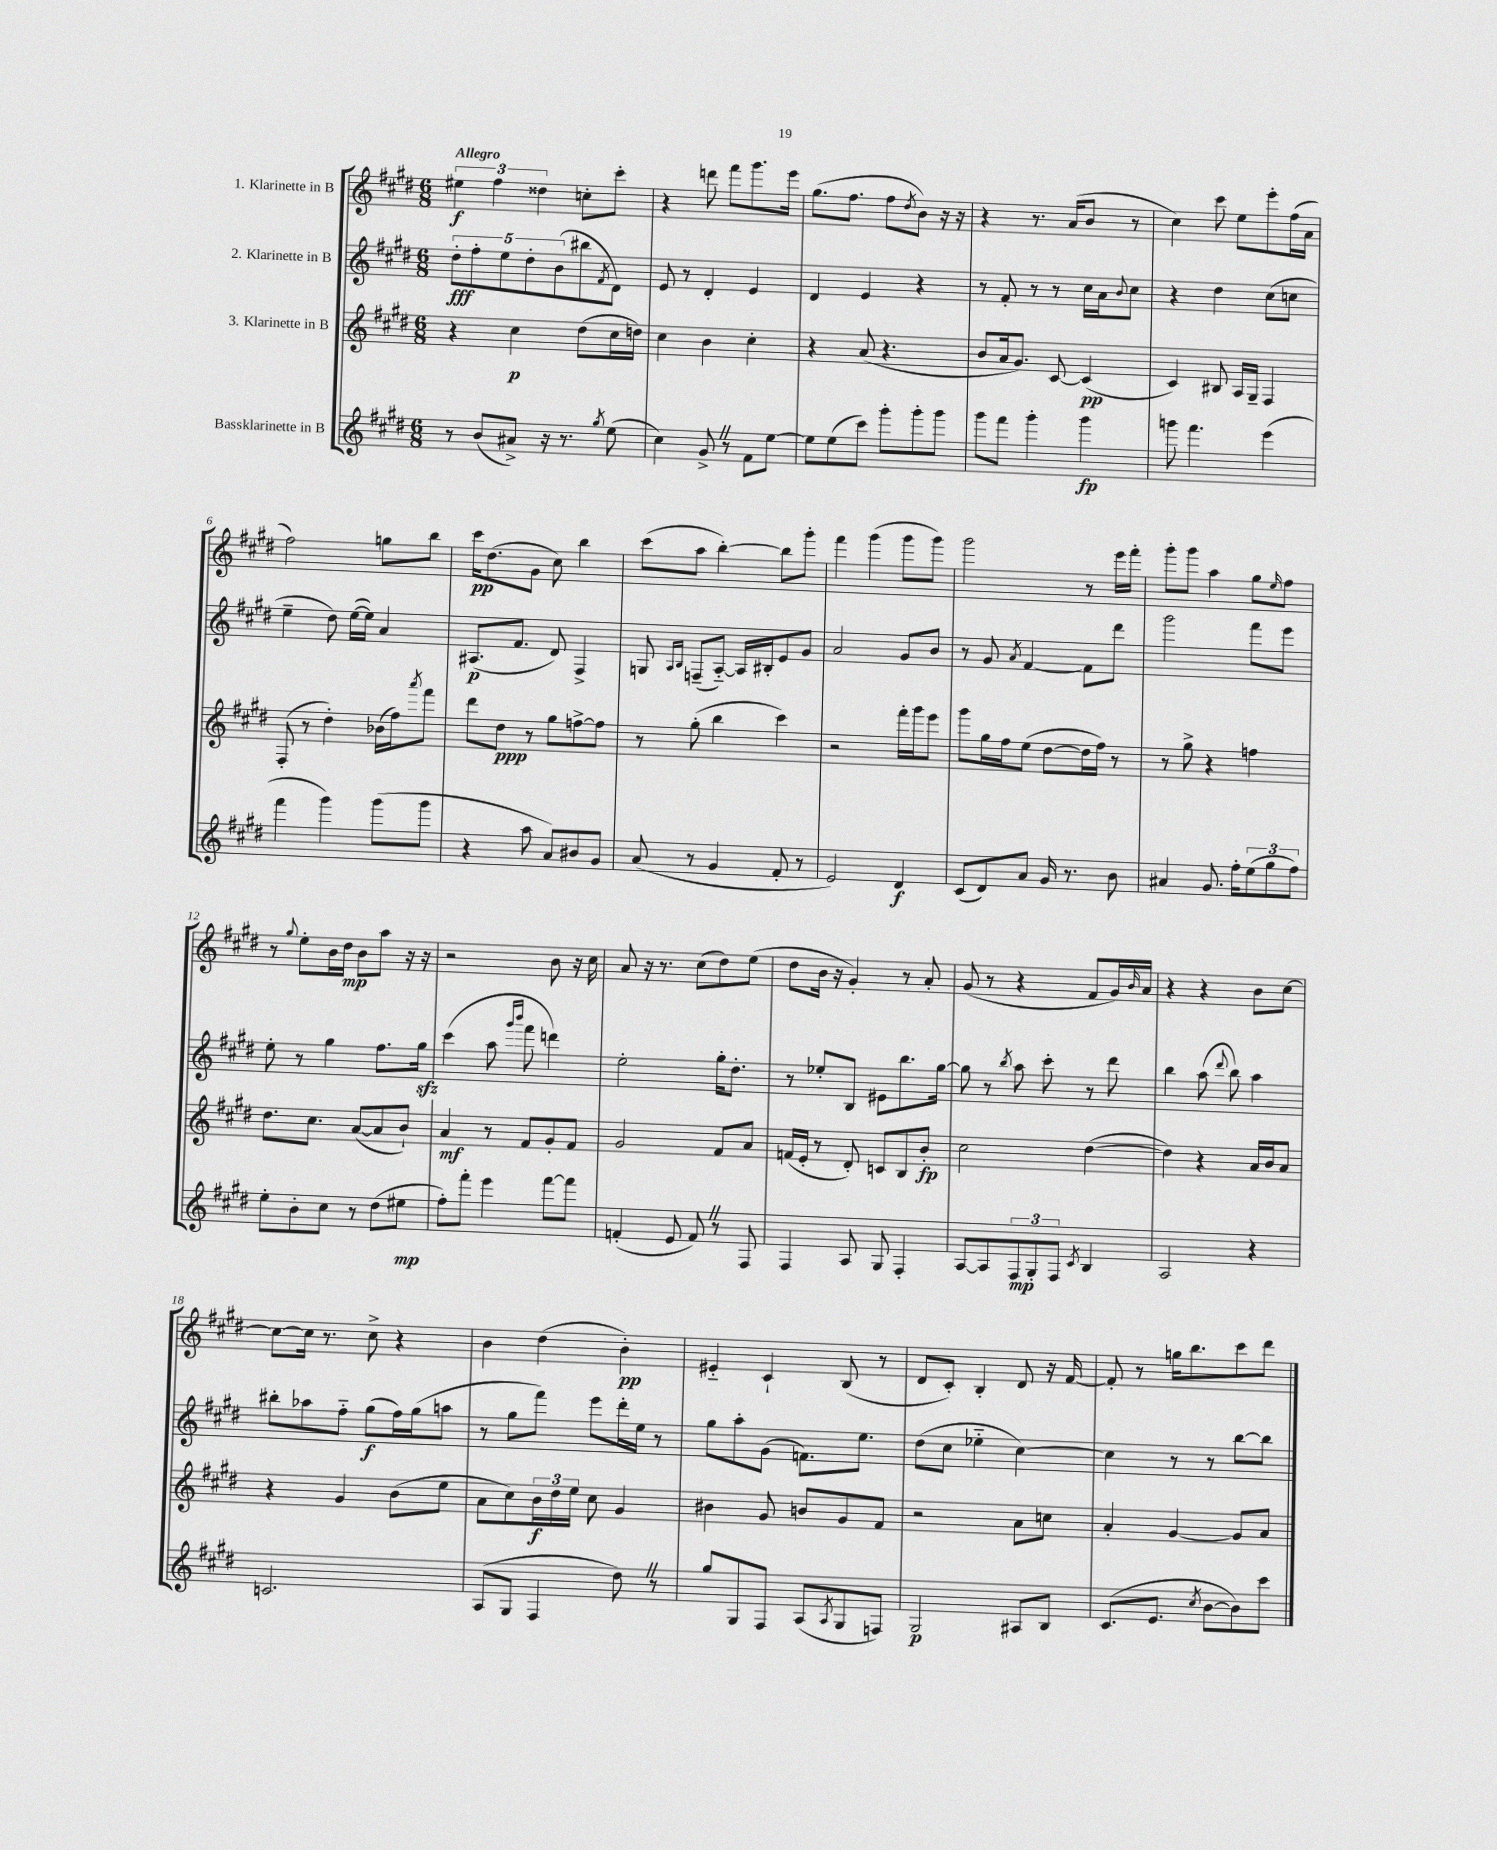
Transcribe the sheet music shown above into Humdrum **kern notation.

**kern	**dynam	**kern	**dynam	**kern	**dynam	**kern	**dynam
*part4	*part4	*part3	*part3	*part2	*part2	*part1	*part1
*staff4	*staff4	*staff3	*staff3	*staff2	*staff2	*staff1	*staff1
*I"Bassklarinette in B	*	*I"3. Klarinette in B	*	*I"2. Klarinette in B	*	*I"1. Klarinette in B	*
*clefG2	*	*clefG2	*	*clefG2	*	*clefG2	*
*k[f#c#g#d#]	*	*k[f#c#g#d#]	*	*k[f#c#g#d#]	*	*k[f#c#g#d#]	*
*M6/8	*	*M6/8	*	*M6/8	*	*M6/8	*
=1	=1	=1	=1	=1	=1	=1	=1
!	!	!	!	!	!	!LO:TX:a:B:t=Allegro	!
8r	.	4r	.	10dd#'\L	fff	6ee#X\	f
.	.	.	.	10ff#'\	.	.	.
(8b/L	.	.	.	.	.	.	.
.	.	.	.	.	.	6ff#\	.
.	.	.	.	10ee\	.	.	.
8a#X^/J)	.	4cc#\	p	.	.	.	.
.	.	.	.	10dd#'\	.	.	.
.	.	.	.	.	.	6dd##X\	.
16r	.	.	.	.	.	.	.
.	.	.	.	(10b\	.	.	.
8.r	.	.	.	.	.	.	.
.	.	(8dd#\L	.	8bb#X\	.	8ccn'\L	.
8qgg#/	.	.	.	8qf#/	.	.	.
(8ee\	.	16cc#\L	.	8d#\J)	.	8ccc#'\J	.
.	.	16ddn\JJ)	.	.	.	.	.
=2	=2	=2	=2	=2	=2	=2	=2
4cc#\)	.	4cc#\	.	8e/	.	4r	.
.	.	.	.	8r	.	.	.
8g#^Z/	.	4b\	.	4d#'/	.	8dddn\	.
8r	.	.	.	.	.	8fff#\L	.
8f#\L	.	4cc#'\	.	4e/	.	8.ggg#\	.
[8ee\J	.	.	.	.	.	.	.
.	.	.	.	.	.	16eee\Jk	.
=3	=3	=3	=3	=3	=3	=3	=3
8ee\L]	.	4r	.	4d#/	.	(8.gg#\L	.
(8ee\	.	.	.	.	.	.	.
.	.	.	.	.	.	8.ff#\J	.
8ccc#\J)	.	(8a/	.	4e/	.	.	.
8ggg#'\L	.	4.r	.	.	.	8ff#\L	.
.	.	.	.	.	.	8qdd#/	.
8ggg#'\	.	.	.	4r	.	8b\J)	.
8ggg#\J	.	.	.	.	.	16r	.
.	.	.	.	.	.	16r	.
=4	=4	=4	=4	=4	=4	=4	=4
8ggg#\L	.	8b/L	.	8r	.	4r	.
8fff#\J	.	16a/k	.	8f#'/	.	.	.
.	.	8.g#/J)	.	.	.	.	.
4ggg#'\	.	.	.	8r	.	8.r	.
.	.	[8c#/	.	8r	.	.	.
.	.	.	.	.	.	(16a/KL	.
4ggg#\	fp	(4c#/]	pp	16cc#\LL	.	8b/J	.
.	.	.	.	16a\J	.	.	.
.	.	.	.	8qqb/	.	.	.
.	.	.	.	8cc#\J	.	8r	.
=5	=5	=5	=5	=5	=5	=5	=5
8gggn\	.	4c#/)	.	4r	.	4cc#\)	.
4.fff#\	.	.	.	.	.	.	.
.	.	8B#X/	.	4dd#\	.	8ccc#\	.
.	.	16A/LL	.	.	.	8ee\L	.
.	.	16G#~/JJ	.	.	.	.	.
(4eee\	.	4F#/	.	(8cc#\L	.	8eee'\	.
.	.	.	.	8ccn\J	.	(16ff#\L	.
.	.	.	.	.	.	16a\JJ	.
!!LO:LB:g=z
=6	=6	=6	=6	=6	=6	=6	=6
4fff#\	.	(8F#'/	.	4ee~\	.	2ff#\)	.
.	.	8r	.	.	.	.	.
4ggg#\)	.	4dd#'\)	.	8dd#\)	.	.	.
.	.	.	.	([16ee\LL	.	.	.
.	.	.	.	16ee\JJ])	.	.	.
(8ggg#\L	.	(16b-X\LL	.	4a/	.	8ggn\L	.
.	.	16ff#\J)	.	.	.	.	.
.	.	8qaaa/	.	.	.	.	.
8ggg#\J	.	8fff#\J	.	.	.	8bb\J	.
=7	=7	=7	=7	=7	=7	=7	=7
4r	.	8ddd#\L	.	(8.A#X/L	p	16ccc#\KL	pp
.	.	.	.	.	.	(8.dd#\	.
.	.	8dd#\J	ppp	.	.	.	.
.	.	.	.	8.f#/J	.	.	.
8aa\	.	8r	.	.	.	8g#\J	.
8a/L)	.	8gg#\L	.	8d#/)	.	8cc#\)	.
8b#X/	.	[8ffn^\	.	4F#^/	.	4bb\	.
8g#/J	.	8ff\J]	.	.	.	.	.
=8	=8	=8	=8	=8	=8	=8	=8
(8a/	.	8r	.	8Gn/	.	(8ccc#\L	.
.	.	.	.	16qqA/LL	.	.	.
.	.	.	.	16qqB/JJ	.	.	.
8r	.	(8gg#'\	.	(8Fn~/L	.	8aa\J	.
4g#/	.	4bb\	.	[8A/J)	.	[4bb'\)	.
.	.	.	.	16A/LL]	.	.	.
.	.	.	.	16B#X'/J	.	.	.
8f#'/	.	4ccc#\)	.	8e/	.	8bb\L]	.
8r	.	.	.	8g#/J	.	8ggg#'\J	.
=9	=9	=9	=9	=9	=9	=9	=9
2e/)	.	2r	.	2a/	.	4fff#\	.
.	.	.	.	.	.	(4ggg#\	.
4d#/	f	16fff#'\LL	.	8g#/L	.	8ggg#\L	.
.	.	16ggg#\J	.	.	.	.	.
.	.	8eee\J	.	8b/J	.	8ggg#\J)	.
=10	=10	=10	=10	=10	=10	=10	=10
(8c#/L	.	8ggg#\L	.	8r	.	2ggg#\	.
8d#/)	.	16gg#\L	.	8g#/	.	.	.
.	.	16ff#\J	.	.	.	.	.
.	.	.	.	8qa/	.	.	.
8a/J	.	(8ee\J	.	[4f#/	.	.	.
16g#/	.	[8dd#\L	.	.	.	.	.
8.r	.	.	.	.	.	.	.
.	.	16dd#\L]	.	8f#\L]	.	8r	.
.	.	16ff#\JJ)	.	.	.	.	.
8b\	.	8r	.	8ddd#\J	.	16eee\LL	.
.	.	.	.	.	.	16fff#'\JJ	.
=11	=11	=11	=11	=11	=11	=11	=11
4a#X/	.	8r	.	2ggg#\	.	8ggg#'\L	.
.	.	8gg#^\	.	.	.	8ggg#\J	.
8.g#/	.	4r	.	.	.	4aa\	.
16ff#'\KL	.	.	.	.	.	.	.
(12ee\	.	4ffn\	.	8fff#\L	.	8gg#\L	.
12gg#\	.	.	.	.	.	.	.
.	.	.	.	.	.	16qqee/	.
.	.	.	.	8eee\J	.	8ff#\J	.
12ff#\J)	.	.	.	.	.	.	.
!!LO:LB:g=z
=12	=12	=12	=12	=12	=12	=12	=12
8ee'\L	.	8.dd#\L	.	8ee'\	.	8r	.
.	.	.	.	.	.	8qqgg#/	.
8b'\	.	.	.	8r	.	8ee'\L	.
.	.	8.cc#\J	.	.	.	.	.
8cc#\J	.	.	.	4gg#\	.	16b\L	.
.	.	.	.	.	.	16dd#\JJ	mp
8r	.	([8a/L	.	.	.	8b\L	.
(8dd#\L	.	8a/]	.	8.ff#\L	.	8aa\J	.
8ee#X\J	mp	8b`/J)	.	.	.	16r	.
.	.	.	.	16gg#zz\Jk	.	16r	.
=13	=13	=13	=13	=13	=13	=13	=13
8ff#'\L)	.	4a/	mf	(4ccc#\	.	2r	.
8fff#'\J	.	.	.	.	.	.	.
4eee\	.	8r	.	8aa\	.	.	.
.	.	.	.	16qqggg#/LL	.	.	.
.	.	.	.	16qqbbb/JJ	.	.	.
.	.	8f#/L	.	8fff#\	.	.	.
[8fff#\L	.	8g#'/	.	4dddn\)	.	8b\	.
8fff#\J]	.	8f#/J	.	.	.	16r	.
.	.	.	.	.	.	16cc#\	.
=14	=14	=14	=14	=14	=14	=14	=14
(4fn'/	.	2g#/	.	2ee'\	.	8a/	.
.	.	.	.	.	.	16r	.
.	.	.	.	.	.	8.r	.
8e/	.	.	.	.	.	.	.
8fZ/)	.	.	.	.	.	(8cc#\L	.
8r	.	8f#/L	.	16gg#'\KL	.	8dd#\)	.
.	.	.	.	8.dd#'\J	.	.	.
8F#/	.	8a/J	.	.	.	(8ee\J	.
=15	=15	=15	=15	=15	=15	=15	=15
4F#/	.	(16fn/LL	.	8r	.	8dd#\L	.
.	.	16e'/JJ	.	.	.	.	.
.	.	8r	.	8ee-X'/L	.	16b\Jk	.
.	.	.	.	.	.	16r	.
8A/	.	8d#'/)	.	8B/J	.	4g#'/)	.
8G#/	.	8cn/L	.	8e#X\L	.	.	.
4F#'/	.	8B/	.	8.bb\	.	8r	.
.	.	8b'/J	fp	.	.	8a'/	.
.	.	.	.	[16gg#\Jk	.	.	.
=16	=16	=16	=16	=16	=16	=16	=16
[8A/L	.	2cc#\	.	8gg#\]	.	(8g#/	.
8A/]	.	.	.	8r	.	8r	.
.	.	.	.	8qbb/	.	.	.
12F#/	mp	.	.	8aa\	.	4r	.
12G#'/	.	.	.	.	.	.	.
.	.	.	.	8ccc#'\	.	.	.
12F#/J	.	.	.	.	.	.	.
8qc#/	.	.	.	.	.	.	.
4B/	.	([4dd#\	.	8r	.	8f#/L	.
.	.	.	.	8ddd#\	.	16g#/L)	.
.	.	.	.	.	.	16qqb/	.
.	.	.	.	.	.	16a/JJ	.
=17	=17	=17	=17	=17	=17	=17	=17
2A/	.	4dd#\])	.	4bb\	.	4r	.
.	.	4r	.	(8aa\	.	4r	.
.	.	.	.	8qqddd#/	.	.	.
.	.	.	.	8bb\)	.	.	.
4r	.	16a/LL	.	4aa\	.	8b\L	.
.	.	16b/J	.	.	.	.	.
.	.	8a/J	.	.	.	[8cc#\J	.
!!LO:LB:g=z
=18	=18	=18	=18	=18	=18	=18	=18
2.cn/	.	4r	.	8bb#X'\L	.	8cc#\L_	.
.	.	.	.	8aa-X\	.	16cc#\Jk]	.
.	.	.	.	.	.	8.r	.
.	.	4g#/	.	8ff#\J	.	.	.
.	.	.	.	(8gg#\L	f	8cc#^\	.
.	.	(8b\L	.	16ff#\L)	.	4r	.
.	.	.	.	(16gg#\J	.	.	.
.	.	8ee\J	.	8aan\J	.	.	.
=19	=19	=19	=19	=19	=19	=19	=19
(8A/L	.	8a\L	.	8r	.	4b\	.
8G#/J	.	8cc#\)	.	8gg#\L	.	.	.
4F#/	.	24b\L	f	8fff#\J)	.	(4dd#\	.
.	.	24dd#\	.	.	.	.	.
.	.	24ee\JJ	.	.	.	.	.
.	.	8cc#\	.	8eee\L	.	.	.
8dd#Z\)	.	4g#/	.	16ddd#'\L	.	4b'\)	pp
.	.	.	.	16ee\JJ	.	.	.
8r	.	.	.	8r	.	.	.
=20	=20	=20	=20	=20	=20	=20	=20
8gg#/L	.	4b#X\	.	8gg#\L	.	4e#X/	.
8G#/	.	.	.	8aa'\	.	.	.
8F#/J	.	8g#/	.	(8g#\J	.	4c#`/	.
(8A/L	.	8bn/L	.	8.fn\L)	.	.	.
8qA/	.	.	.	.	.	.	.
8G#/	.	8g#/	.	.	.	(8B/	.
.	.	.	.	8.ee\J	.	.	.
8Fn/J)	.	8f#/J	.	.	.	8r	.
=21	=21	=21	=21	=21	=21	=21	=21
2G#/	p	2r	.	(8dd#\L	.	8d#/L	.
.	.	.	.	8cc#\J	.	8c#'/J)	.
.	.	.	.	4ee-X\	.	4B'/	.
8A#X/L	.	8a\L	.	[4cc#\)	.	8d#/	.
8B/J	.	8ccn\J	.	.	.	16r	.
.	.	.	.	.	.	[16f#/	.
=22	=22	=22	=22	=22	=22	=22	=22
(8.c#/L	.	4a'/	.	4cc#\]	.	8f#'/]	.
.	.	.	.	.	.	8r	.
8.e/J	.	.	.	.	.	.	.
.	.	[4g#/	.	8r	.	16ggn\KL	.
.	.	.	.	.	.	8.bb\	.
8qcc#/	.	.	.	.	.	.	.
[8b\L	.	.	.	8r	.	.	.
8b\])	.	8g#/L]	.	[8bb\L	.	8ccc#\	.
8ccc#\J	.	8a/J	.	8bb\J]	.	8ddd#\J	.
==	==	==	==	==	==	==	==
*-	*-	*-	*-	*-	*-	*-	*-
